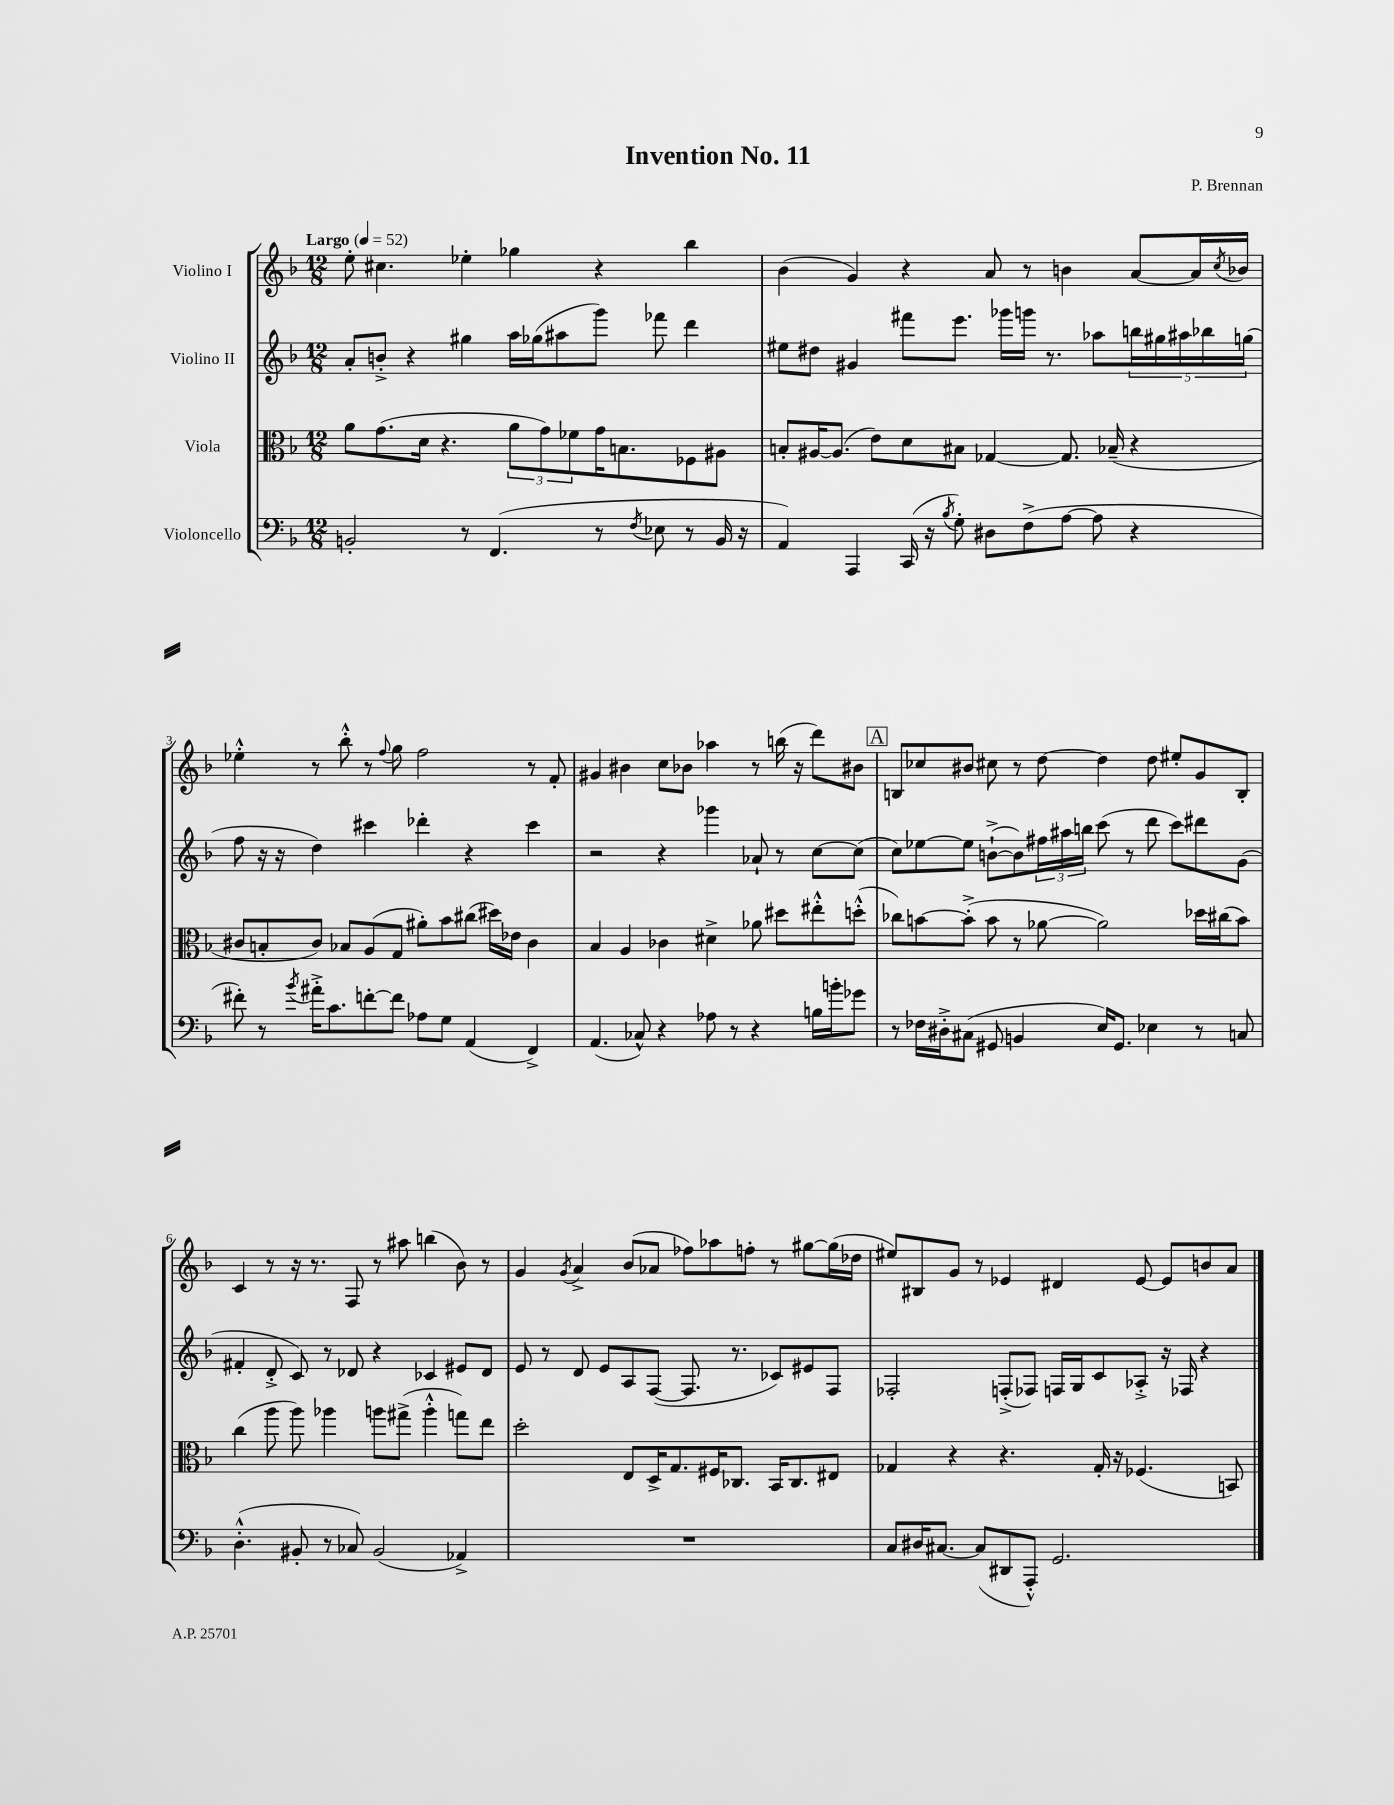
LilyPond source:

\header { title = "Invention No. 11" composer = "P. Brennan" }
<<
\new StaffGroup <<
\new Staff = "s0" \with { instrumentName = "Violino I" } {
    \clef treble \key f \major \numericTimeSignature \time 12/8 \tempo "Largo" 4 = 52
    e''8-. cis''4. ees''4-. ges''4 r4 bes''4 |
    bes'4( g'4) r4 a'8 r8 b'4 a'8~ a'16 \acciaccatura { c''8 } bes'16 |
    ees''4-.-^ r8 bes''8-.-^ r8 \appoggiatura { f''8 } g''8 f''2 r8 f'8-. |
    gis'4 bis'4 c''8 bes'8 aes''4 r8 b''16( r16 d'''8) bis'8 |
    \mark \markup { \box "A" } b8 ces''8 bis'8 cis''8 r8 d''8~ d''4 d''8 eis''8-. g'8 b8-. |
    c'4 r8 r16 r8. f8 r8 ais''8 b''4( bes'8) r8 |
    g'4 \acciaccatura { g'8 } a'4-> bes'8( aes'8 fes''8) aes''8 f''8-. r8 gis''8~ gis''16( des''16 |
    eis''8) bis8 g'8 r8 ees'4 dis'4 ees'8~ ees'8 b'8 a'8 \bar "|." |
}
\new Staff = "s1" \with { instrumentName = "Violino II" } {
    \clef treble \key f \major \numericTimeSignature \time 12/8
    a'8-. b'8-.-> r4 gis''4 a''16 ges''16( ais''8 g'''8) fes'''8 d'''4 |
    eis''8 dis''8 gis'4 fis'''8 e'''8. ges'''16 g'''16 r8. aes''8 \tuplet 5/4 { b''16 gis''16 ais''16 bes''16 g''16( } |
    f''8 r16 r16 d''4) cis'''4 des'''4-. r4 cis'''4 |
    r2 r4 ges'''4 aes'8-! r8 c''8~ c''8( |
    \mark \markup { \box "A" } c''8) ees''8~ ees''8 b'8~-!->( b'8) \tuplet 3/2 { fis''16 ais''16 b''16 } c'''8( r8 d'''8 c'''8) dis'''8 g'8( |
    fis'4-. d'8-.-> c'8) r8 des'8 r4 ces'4 eis'8 des'8 |
    e'8 r8 d'8 e'8 a8 f8~( f8. r8. ces'8) eis'8 f8 |
    fes2-. f8-.->( fes8) f16 g16 c'8 aes8-.-> r16 fes16 r4 \bar "|." |
}
\new Staff = "s2" \with { instrumentName = "Viola" } {
    \clef alto \key f \major \numericTimeSignature \time 12/8
    a'8 g'8.( d'16 r4. \tuplet 3/2 { a'8 g'8) fes'8 } g'16 b8. fes8 ais8 |
    b8-. ais16~ ais8.( e'8) d'8 bis8 ges4~ ges8. bes16--( r4 |
    cis'8 b8-. cis'8) bes8 a8( g8 ais'8-.) bes'8 cis''8( dis''16) ees'16 cis'4 |
    bes4 a4 ces'4 dis'4-> aes'8 dis''8 eis''8-.-^ d''8-.-^( |
    \mark \markup { \box "A" } ces''8) b'8~ b'8-.->( b'8 r8 aes'8~ aes'2) des''16 cis''16( b'8) |
    c''4( a''8 a''8) aes''4 a''8 gis''8->( a''4-.-^ g''8) e''8 |
    d''2-. e8 d16-> g8. fis16 ces8. bes,16 ces8. eis8 |
    ges4 r4 r4. ges16-. r16 fes4.( b,8) \bar "|." |
}
\new Staff = "s3" \with { instrumentName = "Violoncello" } {
    \clef bass \key f \major \numericTimeSignature \time 12/8
    b,2-. r8 f,4.( r8 \acciaccatura { f8 } ees8 r8 b,16 r16 |
    a,4) a,,4 c,16( r16 \acciaccatura { bes8 } g8-.) dis8 f8->( a8~ a8 r4 |
    fis'8-.) r8 \acciaccatura { bes'8 } ais'16-.-> c'8. f'8~-. f'8 aes8 g8 a,4( f,4->) |
    a,4.( ces8-^) r4 aes8 r8 r4 b16 b'16-. ges'8 |
    \mark \markup { \box "A" } r8 fes16 dis16-.-> cis8( gis,8 b,4 e16) gis,8. ees4 r8 c8 |
    d4.-.-^( bis,8-. r8 ces8) bis,2( aes,4->) |
    R1. |
    c8 dis16 cis8.~ cis8( dis,8 a,,8-.-^) g,2. \bar "|." |
}
>>
>>
